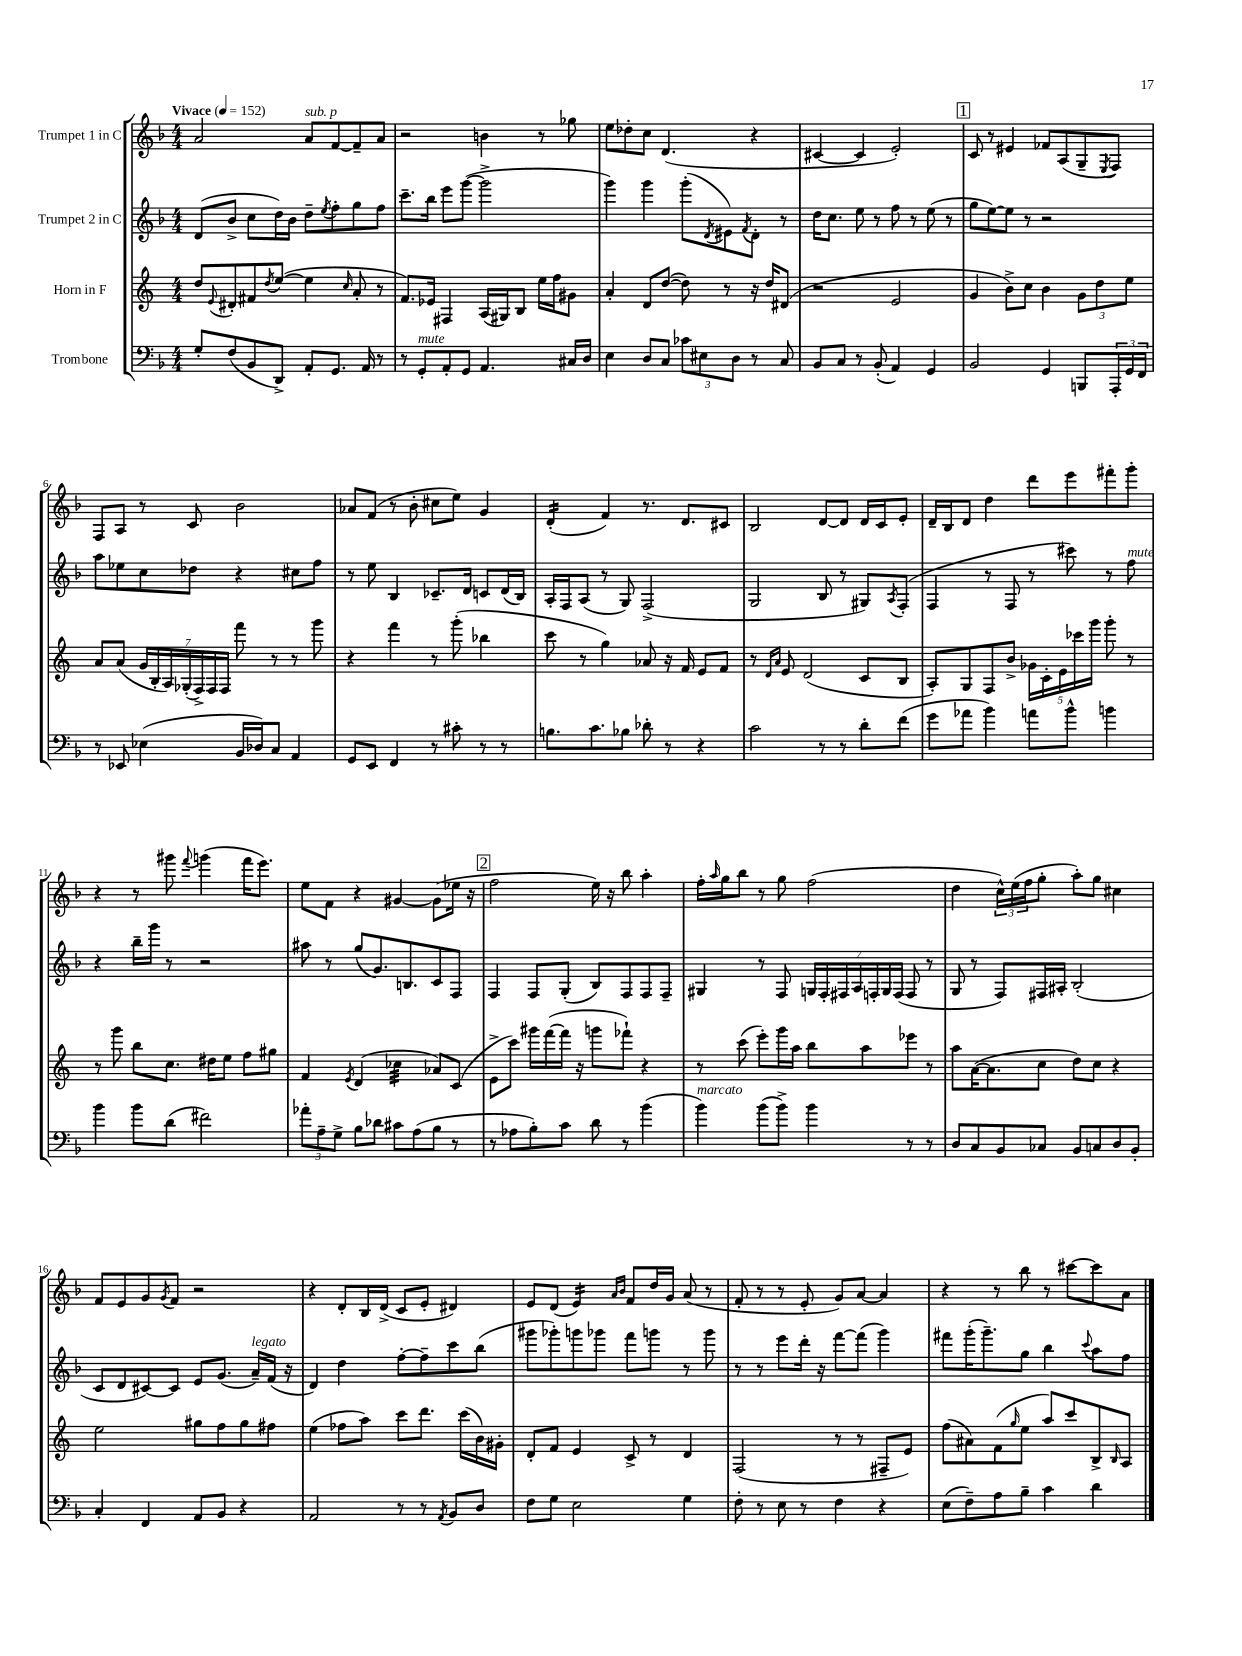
<<
\new StaffGroup <<
\new Staff = "s0" \with { instrumentName = "Trumpet 1 in C" } {
    \clef treble \key f \major \numericTimeSignature \time 4/4 \tempo "Vivace" 4 = 152
    a'2 a'8^\markup { \italic "sub. p" } f'8~ f'8-- a'8 |
    r2 b'4 r8 ges''8 |
    e''8 des''8-. c''8 d'4.( r4 |
    cis'4~ cis'4 e'2-.) |
    \mark \markup { \box "1" } c'8 r8 eis'4 fes'8 a8( g8-- \acciaccatura { e8 } f8) |
    f8 a8 r8 c'8 bes'2 |
    aes'8 f'8( r8 bes'8-. cis''8 e''8) g'4 |
    d'4:16-.( f'4) r8. d'8. cis'8 |
    bes2 d'8~ d'8 d'16 c'16 e'8-. |
    d'16-- bes16 d'8 d''4 d'''8 e'''8 fis'''8-. g'''8-. |
    r4 r8 gis'''8 \appoggiatura { f'''8 } g'''4( f'''16 e'''8.) |
    e''8 f'8 r4 gis'4~ gis'8( ees''16 r16 |
    \mark \markup { \box "2" } f''2 e''16) r16 bes''8 a''4-. |
    f''16-. \grace { a''16 } g''16 bes''8 r8 g''8 f''2( |
    d''4 \tuplet 3/2 { c''16-^) e''16( f''16 } g''8-. a''8-.) g''8 cis''4 |
    f'8 e'8 g'8 \acciaccatura { g'8 } f'8 r2 |
    r4 d'8-. bes16 d'16->( c'8 e'8-. dis'4) |
    e'8 d'8( e'4:16) \grace { a'16 bes'16 } f'8 d''16 g'16 a'8( r8 |
    f'8-. r8 r8 e'8-. g'8) a'8~ a'4 |
    r4 r8 bes''8 r8 cis'''8~ cis'''8 a'8 \bar "|." |
}
\new Staff = "s1" \with { instrumentName = "Trumpet 2 in C" } {
    \clef treble \key f \major \numericTimeSignature \time 4/4
    d'8( bes'8-> c''8 d''16) bes'16 d''8-- \acciaccatura { e''8 } f''8-. g''8 f''8 |
    c'''8.-- bes''16 e'''8 g'''8~( g'''2-> |
    g'''4) g'''4 g'''8-.( \acciaccatura { d'8 } eis'8) \acciaccatura { f'8 } d'8-. r8 |
    d''16 c''8. e''8 r8 f''8 r8 e''8( r8 |
    \mark \markup { \box "1" } g''8 e''8~) e''8 r8 r2 |
    a''8 ees''8 c''8 des''8 r4 cis''8 f''8 |
    r8 e''8 bes4 ces'8.-- d'16 c'8 d'16( bes16) |
    a16-. f16 a8( r8 g8) f2->( |
    g2 bes8 r8 gis8) \acciaccatura { a8 } f8-.( |
    f4 r8 f8 r8 cis'''8) r8 f''8^\markup { \italic "mute" } |
    r4 bes''16-- g'''16 r8 r2 |
    ais''8 r8 g''8( g'8.) b8. c'8 f8 |
    \mark \markup { \box "2" } f4 f8 g8-.( bes8) f8 f8 f8-- |
    gis4 r8 f8 \tuplet 7/4 { g16 f16-. fis16 a16 f16-. g16 f16( } f8 r8 |
    g8 r8 f8) fis16 ais16-. bes2-.( |
    c'8 d'8 cis'8~) cis'8 e'8 g'8.( a'16--^\markup { \italic "legato" }) f'16( r16 |
    d'4) d''4 f''8~-. f''8-- c'''8 bes''8( |
    gis'''8 ges'''8-.) g'''8 ges'''8 f'''8 g'''8 r8 g'''8 |
    r8 r8 e'''8 d'''16-. r16 f'''8~ f'''8( g'''4) |
    fis'''8 g'''16-.( g'''8.--) g''8 bes''4 \appoggiatura { c'''8 } a''8 f''8 \bar "|." |
}
\new Staff = "s2" \with { instrumentName = "Horn in F" } {
    \clef treble \key c \major \numericTimeSignature \time 4/4
    d''8 \appoggiatura { e'8 } dis'8-. fis'8 \acciaccatura { d''8 } e''8~( e''4 \grace { c''16 } a'8-. r8 |
    f'8.) ees'16 fis4 a16( gis16) b8 e''16 f''16 gis'8 |
    a'4-. d'8 d''8~( d''8) r8 r16 d''16 dis'8( |
    r2 e'2 |
    \mark \markup { \box "1" } g'4 b'8->) c''8 b'4 \tuplet 3/2 { g'8 d''8 e''8 } |
    a'8 a'8( \tuplet 7/4 { g'16 b16-. a16) ges16-.( f16->) f16 f16 } f'''8 r8 r8 g'''8 |
    r4 f'''4 r8 g'''8-.( bes''4 |
    c'''8 r8 g''4) aes'8 r16 f'16 e'8 f'8 |
    r8 \grace { d'16 a'16 } e'8 d'2( c'8 b8 |
    a8-.) g8 f8 b'8-> \tuplet 5/4 { ges'16 c'16-. e'16 ces'''16 g'''16 } g'''8-. r8 |
    r8 g'''8 b''8 c''8. dis''16 e''8 f''8 gis''8 |
    f'4 \acciaccatura { e'8 } d'4( ces''4:32 aes'8) c'8( |
    \mark \markup { \box "2" } e'8-> c'''8) gis'''16 f'''16~( f'''16 r16 g'''8 fes'''8-!) r4 |
    r8 c'''8( e'''8-.) g'''16 a''16 b''8 a''8 ees'''8 r8 |
    a''8 a'16~( a'8. c''8 d''8) c''8 r4 |
    e''2 gis''8 f''8 gis''8 fis''8 |
    e''4( fes''8 a''8) c'''8 d'''8. c'''16( b'16) gis'16-. |
    d'8-. f'8 e'4 c'8-> r8 d'4 |
    f2( r8 r8 fis8-- e'8) |
    f''8( ais'8) f'8( \grace { g''16 } e''8 a''8) c'''8 b8-> \grace { b16 } a8 \bar "|." |
}
\new Staff = "s3" \with { instrumentName = "Trombone" } {
    \clef bass \key f \major \numericTimeSignature \time 4/4
    g8-. f8( bes,8 d,8->) a,8-. g,8. a,16 r8 |
    r8 g,8-.^\markup { \italic "mute" } a,8-. g,8 a,4. cis16 d16 |
    e4 d8 c8 \tuplet 3/2 { ces'8 eis8 d8 } r8 c8 |
    bes,8 c8 r8 bes,8-.( a,4) g,4 |
    \mark \markup { \box "1" } bes,2 g,4 b,,8 \tuplet 3/2 { a,,16-. g,16 f,16 } |
    r8 ees,8 ees4( bes,16 des16) c8 a,4 |
    g,8 e,8 f,4 r8 cis'8-. r8 r8 |
    b8. c'8. bes8 des'8-. r8 r4 |
    c'2 r8 r8 d'8-. f'8( |
    g'8 aes'8 bes'4) a'8 bes'8-^ b'4 |
    bes'4 bes'8 d'8( fis'2) |
    \tuplet 3/2 { aes'8-. a8-- g8-> } bes8 des'8 cis'8 a8( bes8 r8 |
    \mark \markup { \box "2" } r8 aes8 bes8-.) c'8 d'8 r8 bes'4( |
    bes'4^\markup { \italic "marcato" }) bes'8( bes'8->) bes'4 r8 r8 |
    d8 c8 bes,8 ces8 bes,8 c8 d8 bes,8-. |
    c4-. f,4 a,8 bes,8 r4 |
    a,2 r8 r8 \acciaccatura { a,8 } bes,8 d8 |
    f8 g8 e2 g4 |
    f8-. r8 e8 r8 f4 r4 |
    e8( f8--) a8 bes8-- c'4 d'4 \bar "|." |
}
>>
>>
